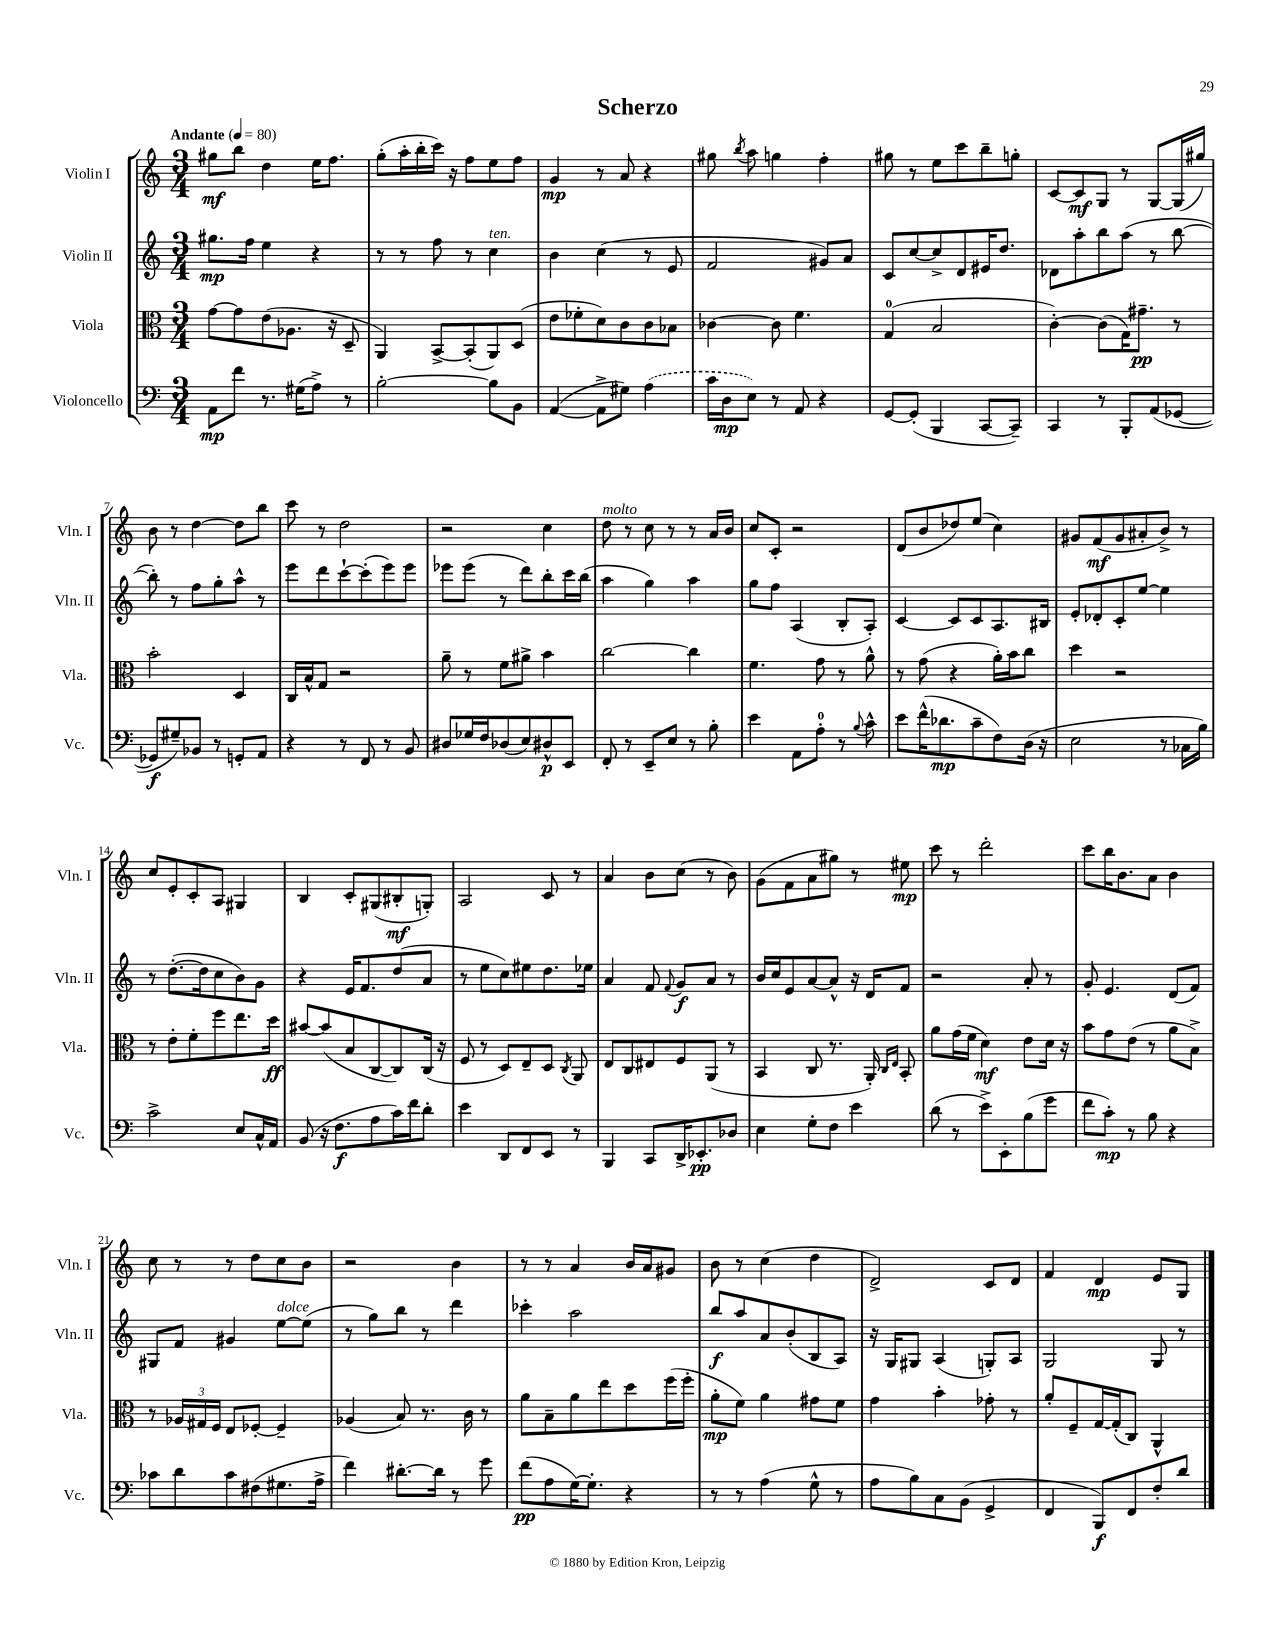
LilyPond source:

\header { title = "Scherzo" }
<<
\new StaffGroup <<
\new Staff = "s0" \with { instrumentName = "Violin I" shortInstrumentName = "Vln. I" } {
    \clef treble \key c \major \numericTimeSignature \time 3/4 \tempo "Andante" 4 = 80
    \autoBeamOff gis''8[\mf b''8] d''4 e''16[ f''8.] |
    g''8[-.( a''16-. b''16-. c'''16]) r16 f''8[ e''8 f''8] |
    g'4\mp r8 a'8 r4 |
    gis''8 \acciaccatura { b''8 } a''8 g''4 f''4-. |
    gis''8 r8 e''8[ c'''8 b''8-- g''8]-. |
    c'8[~ c'8\mf g8] r8 g8[~ g16( gis''16]) |
    b'8 r8 d''4~ d''8[ b''8] |
    c'''8 r8 d''2 |
    r2 c''4 |
    d''8^\markup { \italic "molto" } r8 c''8 r8 r8 a'16[ b'16] |
    c''8[ c'8]-. r2 |
    d'8[( b'8 des''8) e''8]( c''4) |
    gis'8[ f'8\mf( gis'8 ais'8-. b'8]->) r8 |
    c''8[ e'8-. c'8-. a8] gis4 |
    b4 c'8[-. gis8( bis8-.\mf g8]-.) |
    a2 c'8 r8 |
    a'4 b'8[ c''8]( r8 b'8) |
    g'8[( f'8 a'8 gis''8]) r8 eis''8\mp |
    c'''8 r8 d'''2-. |
    c'''8[ b''16 b'8. a'8] b'4 |
    c''8 r8 r8 d''8[ c''8 b'8] |
    r2 b'4 |
    r8 r8 a'4 b'16[ a'16 gis'8] |
    b'8 r8 c''4( d''4 |
    d'2->) c'8[ d'8] |
    f'4 d'4\mp e'8[ g8] \bar "|." |
}
\new Staff = "s1" \with { instrumentName = "Violin II" shortInstrumentName = "Vln. II" } {
    \clef treble \key c \major \numericTimeSignature \time 3/4
    \autoBeamOff gis''8.[\mp f''16] e''4 r4 |
    r8 r8 f''8 r8 c''4^\markup { \italic "ten." } |
    b'4 c''4( r8 e'8 |
    f'2 gis'8[) a'8] |
    c'8[ c''8~ c''8-> d'8 eis'16 d''8.] |
    des'8[ a''8-. b''8 a''8]( r8 b''8~ |
    b''8-.) r8 f''8[ g''8-. a''8]-^ r8 |
    e'''8[ d'''8 c'''8~-! c'''8-.( e'''8) e'''8] |
    ees'''8[ ees'''8]( r8 d'''8[) b''8-. c'''16 b''16]( |
    a''4 g''4) a''4 |
    g''8[ f''8] a4( b8[-. a8]-.) |
    c'4~ c'8[ c'8 a8. bis16] |
    e'8[-. des'8-. c'8-. e''8]~ e''4 |
    r8 d''8.[~-.( d''16 c''8 b'8) g'8] |
    r4 e'16[ f'8. d''8( a'8] |
    r8 e''8[ c''8) eis''8 d''8. ees''16] |
    a'4 f'8 \appoggiatura { f'8 } g'8[\f a'8] r8 |
    b'16[ c''16 e'8 a'8~ a'8]-^ r16 d'16[ f'8] |
    r2 a'8-. r8 |
    g'8-. e'4. d'8[( f'8]) |
    gis8[ f'8] gis'4 e''8[~^\markup { \italic "dolce" } e''8]( |
    r8 g''8[) b''8] r8 d'''4 |
    ces'''4-. a''2 |
    b''8[\f a''8 a'8 b'8-.( b8 a8]) |
    r16 g16[ gis8] a4( g8[-.) a8] |
    g2 g8 r8 \bar "|." |
}
\new Staff = "s2" \with { instrumentName = "Viola" shortInstrumentName = "Vla." } {
    \clef alto \key c \major \numericTimeSignature \time 3/4
    \autoBeamOff g'8[~ g'8 e'8( aes8.] r16 d8-- |
    a,4) b,8[~-> b,8-.( a,8) d8]( |
    e'8[ fes'8-. d'8) c'8 c'8 bes8] |
    ces'4~ ces'8 f'4. |
    g4-0( b2 |
    c'4~-.) c'8[( g16) gis'8.]--\pp r8 |
    b'2-. d4 |
    c16[ b16-^ g8] r2 |
    a'8-- r8 f'8[ ais'8]-> b'4 |
    c''2~ c''4 |
    f'4. g'8 r8 a'8-^ |
    r8 g'8( r4 a'16[-.) b'16 c''8] |
    d''4 r2 |
    r8 e'8[-. f'8-. f''8 e''8. d''16]\ff |
    bis'8[~ bis'8( b8 c8~ c8) c16]( r16 |
    f8 r8 d8[) e8-- d8] \acciaccatura { c8 } a,8 |
    e8[ c8 eis8 f8 a,8]( r8 |
    b,4 c8 r8. a,16-.) \grace { c16[ e16] } b,8-. |
    a'8[ g'16( f'16] d'4\mf) e'8[ d'16] r16 |
    b'8[ g'8 e'8]( r8 a'8[ b8]->) |
    r8 \tuplet 3/2 { aes16[ gis16 f16] } e8[ fes8]~-. fes4-- |
    aes4( b8) r8. c'16 r8 |
    a'8[ b8-- a'8 e''8 d''8 f''16( f''16]-. |
    a'8[-.\mp f'8]) a'4 gis'8[ f'8] |
    g'4 b'4-. ges'8-. r8 |
    a'8[-. f8-- g16~ g16-.( c8]) a,4-^ \bar "|." |
}
\new Staff = "s3" \with { instrumentName = "Violoncello" shortInstrumentName = "Vc." } {
    \clef bass \key c \major \numericTimeSignature \time 3/4
    \autoBeamOff a,8[\mp f'8] r8. gis16[( a8]->) r8 |
    b2~-. b8[ b,8] |
    a,4~( a,8[-> gis8]) \once \slurDashed a4( |
    c'16[ d16\mp e8]) r8 a,8 r4 |
    g,8[~ g,8]-.( b,,4 c,8[~ c,8]--) |
    c,4 r8 b,,8[-. a,8( ges,8]~ |
    ges,8[\f gis8--) bes,8] r8 g,8[-. a,8] |
    r4 r8 f,8 r8 b,8 |
    dis8[ ges16 f16 des8( e8) dis8-^\p e,8] |
    f,8-. r8 e,8[-- e8] r8 b8-. |
    e'4 a,8[ a8]-0-. r8 \appoggiatura { b8 } c'8-^ |
    e'8[ f'16-^( des'8.\mp c'8-- f8) d16]( r16 |
    e2 r8 ces16[ b16]) |
    c'2-> e8[ c16-^ a,16] |
    b,8( r16 f8.[\f a8 c'16) f'16 d'8]-. |
    e'4 d,8[ f,8 e,8] r8 |
    b,,4 c,8[ d,16-> ees,8.-.\pp des8] |
    e4 g8[-. f8] e'4 |
    d'8( r8 e'8[->) e,8-. b8( g'8] |
    f'8[ c'8]-.\mp) r8 b8 r4 |
    ces'8[ d'8 ces'8 fis8( gis8. a16]-> |
    f'4) dis'8.[~-. dis'16] r8 g'8 |
    f'8[\pp( a8 g16~) g8.]-. r4 |
    r8 r8 a4( g8-^ r8 |
    a8[ b8) c8 b,8]( g,4-> |
    f,4 b,,8[\f) f,8 f8-. d'8] \bar "|." |
}
>>
>>
